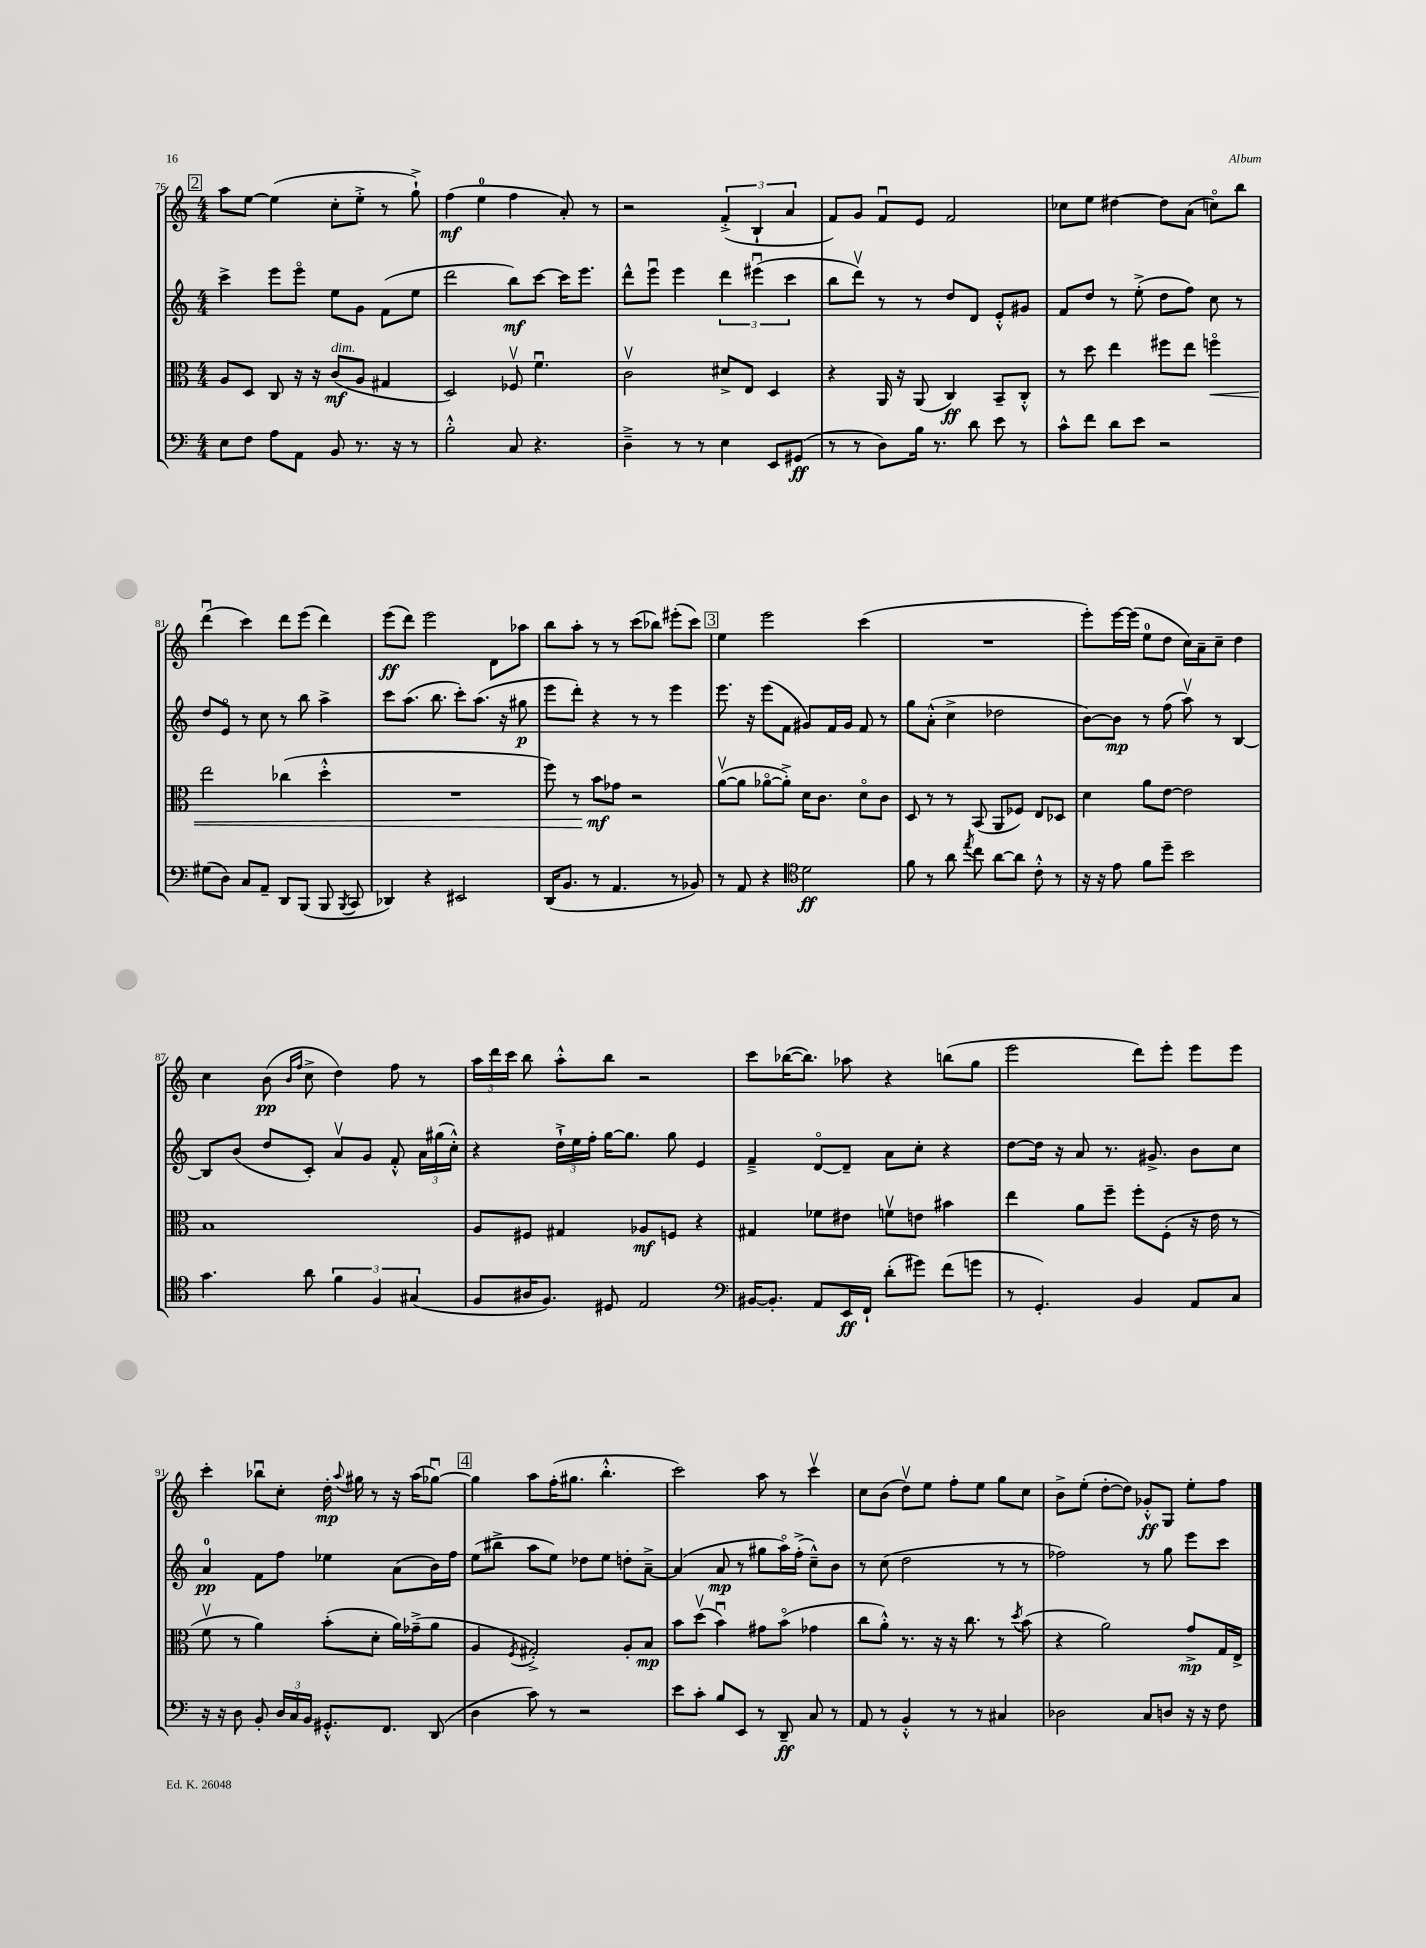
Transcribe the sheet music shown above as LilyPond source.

<<
\new StaffGroup <<
\new Staff = "s0" {
    \clef treble \key c \major \numericTimeSignature \time 4/4
    \autoBeamOff \mark \markup { \box "2" } a''8[ e''8]~ e''4( c''8[-. e''8]-.-> r8 g''8-!->) |
    f''4\mf( e''4-0 f''4 a'8-.) r8 |
    r2 \tuplet 3/2 { f'4-.->( b4-! a'4 } |
    f'8[) g'8] f'8[\downbow e'8] f'2 |
    ces''8[ e''8] dis''4~ dis''8[ a'8]( c''8[\flageolet) b''8] |
    d'''4\downbow( c'''4) d'''8[ e'''8]( d'''4) |
    e'''8[\ff( d'''8]) e'''2 d'8[ aes''8] |
    b''8[ a''8]-. r8 r8 c'''8[( bes''8]) eis'''8[-.( c'''8]) |
    \mark \markup { \box "3" } e''4 e'''2 c'''4( |
    R1 |
    e'''8[-.) e'''16~ e'''16]( e''8[-0 d''8] c''16[) a'16-- c''8]-- d''4 |
    c''4 b'8\pp( \grace { b'16[ f''16] } c''8-> d''4) f''8 r8 |
    \tuplet 3/2 { a''16[ d'''16 c'''16] } b''8 a''8[-.-^ b''8] r2 |
    c'''8[ bes''16~( bes''8.]) aes''8 r4 b''8[( g''8] |
    e'''2 d'''8[) e'''8]-. e'''8[ e'''8] |
    c'''4-. bes''8[\downbow c''8]-. d''16-.\mp \appoggiatura { a''8 } gis''16 r8 r16 a''16[( ges''8]~\downbow) |
    \mark \markup { \box "4" } ges''4 a''8[ f''16-.( gis''8.] b''4.-.-^ |
    c'''2) a''8 r8 c'''4\upbow |
    c''8[ b'8]( d''8[\upbow) e''8] f''8[-. e''8] g''8[ c''8] |
    b'8[-> e''8]-.( d''8[~-. d''8]) ges'8[-.-^\ff g8] e''8[-. f''8] \bar "|." |
}
\new Staff = "s1" {
    \clef treble \key c \major \numericTimeSignature \time 4/4
    \autoBeamOff \mark \markup { \box "2" } c'''4-> e'''8[ e'''8]\flageolet e''8[ g'8] f'8[( e''8] |
    d'''2 b''8[\mf) c'''8]~ c'''16[ e'''8.] |
    d'''8[-^ e'''8]\downbow e'''4 \tuplet 3/2 { d'''4 eis'''4\downbow( c'''4 } |
    b''8[ d'''8]\upbow) r8 r8 d''8[ d'8] e'8[-.-^ gis'8] |
    f'8[ d''8] r8 e''8-.->( d''8[ f''8]) c''8 r8 |
    d''8[ e'8]\flageolet r8 c''8 r8 b''8 a''4-> |
    c'''8[ a''8.]( b''8. c'''8[-.) a''8.]( r16 gis''8\p |
    e'''8[ d'''8]-.) r4 r8 r8 e'''4 |
    \mark \markup { \box "3" } e'''8. r16 e'''8[( f'8] gis'8[) f'16 gis'16] f'8 r8 |
    g''8[ a'8]-.-^( c''4-> des''2 |
    b'8[~) b'8]\mp r8 f''8( a''8\upbow) r8 b4~ |
    b8[ b'8]( d''8[ c'8]-.) a'8[\upbow g'8] f'8-.-^ \tuplet 3/2 { a'16[ gis''16( c''16]-.-^) } |
    r4 \tuplet 3/2 { d''16[-!-> e''16 f''16]-. } g''16[~ g''8.] g''8 e'4 |
    f'4---> d'8[~\flageolet d'8]-- a'8[ c''8]-. r4 |
    d''8[~ d''16] r16 a'8 r8. gis'8.-> b'8[ c''8] |
    a'4-0\pp f'8[ f''8] ees''4 a'8[( b'16) f''16] |
    \mark \markup { \box "4" } e''8[( bis''8]-> a''8[ e''8]) des''8[ e''8] d''8[-. a'8]~---> |
    a'4( a'8\mp r8 gis''8[ a''16\flageolet) f''16]-.->( c''8[---^) b'8] |
    r8 c''8( d''2 r8 r8 |
    fes''2) r8 g''8 e'''8[ c'''8] \bar "|." |
}
\new Staff = "s2" {
    \clef alto \key c \major \numericTimeSignature \time 4/4
    \autoBeamOff \mark \markup { \box "2" } a8[ d8] c8 r16 r16 c'8[\mf^\markup { \italic "dim." }( a8] gis4 |
    d2) fes8\upbow f'4.\downbow |
    c'2\upbow dis'8[-> e8] d4 |
    r4 a,16 r16 a,8( c4\ff) b,8[-- c8]-.-^ |
    r8 d''8 e''4 fis''8[ e''8] f''4\flageolet\< |
    e''2 ces''4( d''4-.-^ |
    R1 |
    f''8) r8 b'8[\mf\! ges'8] r2 |
    \mark \markup { \box "3" } a'8[~\upbow( a'8] aes'8[~\flageolet aes'8]-.->) d'16[ c'8.] d'8[\flageolet c'8] |
    d8 r8 r8 b,8( a,8[ fes8]) e8[ des8] |
    d'4 a'8[ e'8]~ e'2 |
    b1 |
    a8[ fis8] gis4 aes8[\mf f8] r4 |
    gis4 fes'8[ eis'8] f'8[\upbow e'8] bis'4 |
    e''4 a'8[ f''8]-- f''8[-. f8]-.( r16 e'16 r8 |
    f'8\upbow r8 a'4) b'8[-.( d'8]-. a'16[) ges'16--->( a'8] |
    \mark \markup { \box "4" } a4 \acciaccatura { f8 } gis2-.->) a8[-. b8]\mp |
    b'8[ d''8]\upbow( b'4\downbow) gis'8[ b'8]\flageolet( ges'4 |
    c''8[ a'8]-.-^) r8. r16 r16 c''8. r8 \acciaccatura { d''8 } b'8( |
    r4 a'2) g'8[->\mp g16 e16]-> \bar "|." |
}
\new Staff = "s3" {
    \clef bass \key c \major \numericTimeSignature \time 4/4
    \autoBeamOff \mark \markup { \box "2" } e8[ f8] a8[ a,8] b,8 r8. r16 r8 |
    b2-.-^ c8 r4. |
    d4---> r8 r8 e4 e,8[ gis,8]\ff( |
    r8 r8 d8[) b16] r8. d'8 e'8 r8 |
    c'8[-^ f'8] d'8[ e'8] r2 |
    gis8[( d8]) c8[ a,8]-- d,8[ b,,8]( b,,8 \acciaccatura { b,,8 } c,8 |
    des,4) r4 eis,2 |
    d,16[( b,8.] r8 a,4. r8 bes,8) |
    \mark \markup { \box "3" } r8 a,8 r4 \clef tenor d'2\ff |
    f'8 r8 a'8 \acciaccatura { e''8 } c''8 a'8[~ a'8] c'8-.-^ r8 |
    r16 r16 e'8 f'8[ d''8]-- b'2 |
    g'4. a'8 \tuplet 3/2 { f'4 f4 gis4( } |
    f8[ ais16 f8.]) dis8 e2 |
    \clef bass bis,16[~ bis,8.]-. a,8[ e,16\ff f,16]-! d'8[-.( gis'8]) f'8[( g'8] |
    r8 g,4.-.) b,4 a,8[ c8] |
    r16 r16 d8 b,8-. \tuplet 3/2 { d16[ c16 b,16] } gis,8.[-.-^ f,8.] d,8( |
    \mark \markup { \box "4" } d4 c'8) r8 r2 |
    e'8[ c'8]-. b8[ e,8] r8 d,8--\ff c8 r8 |
    a,8 r8 b,4-.-^ r8 r8 cis4 |
    des2 c8[ d8] r16 r16 f8 \bar "|." |
}
>>
>>
\layout { \context { \Score currentBarNumber = #76 } }
